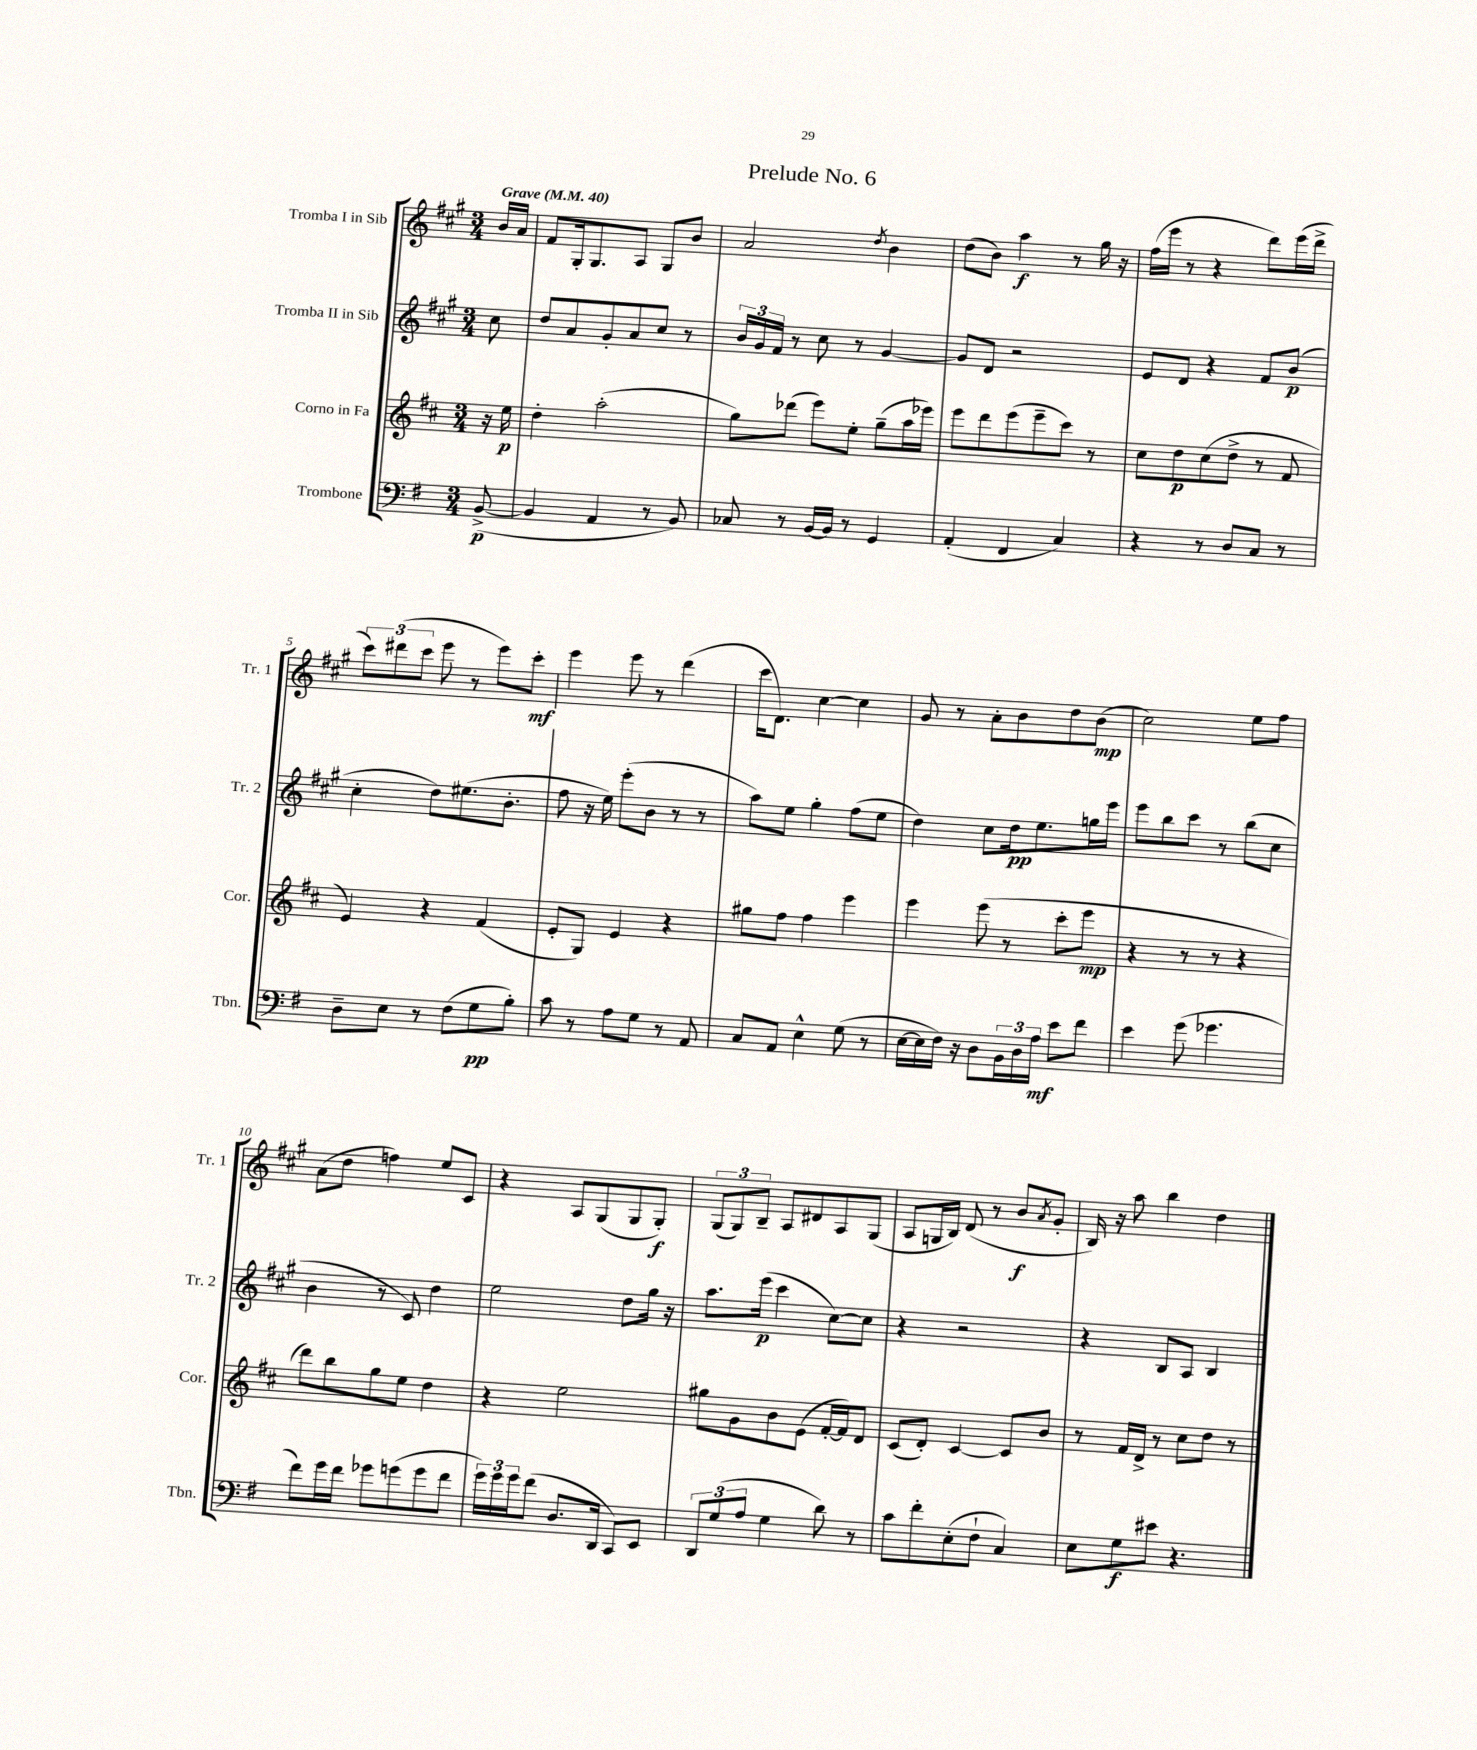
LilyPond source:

\header { title = "Prelude No. 6" }
<<
\new StaffGroup <<
\new Staff = "s0" \with { instrumentName = "Tromba I in Sib" shortInstrumentName = "Tr. 1" } {
    \clef treble \key a \major \numericTimeSignature \time 3/4 \partial 8 \tempo "Grave" 4 = 40
    b'16 a'16 |
    fis'8 gis16-. gis8. a8 gis8 b'8 |
    a'2 \acciaccatura { d''8 } b'4 |
    d''8( b'8) a''4\f r8 gis''16 r16 |
    fis''16( e'''16 r8 r4 d'''8) e'''16( d'''16-> |
    \tuplet 3/2 { cis'''8) dis'''8( cis'''8 } e'''8 r8 e'''8) cis'''8-.\mf |
    e'''4 e'''8 r8 d'''4( |
    cis'''16 d'8.) cis''4~ cis''4 |
    gis'8 r8 a'8-. b'8 d''8 b'8\mp( |
    cis''2) e''8 fis''8 |
    a'8( d''8 f''4) e''8 cis'8 |
    r4 a8 gis8( gis8 gis8-.\f) |
    \tuplet 3/2 { gis8( gis8) b8-- } a8 dis'8 a8 gis8( |
    a8 g16 b16) d'8( r8 b'8\f \acciaccatura { a'8 } gis'8-. |
    b16) r16 a''8 b''4 d''4 \bar "|." |
}
\new Staff = "s1" \with { instrumentName = "Tromba II in Sib" shortInstrumentName = "Tr. 2" } {
    \clef treble \key a \major \numericTimeSignature \time 3/4 \partial 8
    cis''8 |
    d''8 a'8 gis'8-. a'8 cis''8 r8 |
    \tuplet 3/2 { b'16 gis'16 fis'16 } r8 cis''8 r8 gis'4~ |
    gis'8 d'8 r2 |
    e'8 d'8 r4 fis'8 b'8\p( |
    cis''4-. d''8) eis''8.( b'8.-. |
    fis''8 r16 e''16) e'''8-.( b'8 r8 r8 |
    a''8) e''8 gis''4-. fis''8( e''8 |
    d''4) cis''8 d''16\pp e''8. g''16 e'''16 |
    e'''8 b''8 cis'''8 r8 b''8( cis''8 |
    b'4 r8 cis'8) d''4 |
    e''2 d''8 gis''16 r16 |
    a''8. e'''16\p( cis'''4 cis''8~) cis''8 |
    r4 r2 |
    r4 b8 a8 b4 \bar "|." |
}
\new Staff = "s2" \with { instrumentName = "Corno in Fa" shortInstrumentName = "Cor." } {
    \clef treble \key d \major \numericTimeSignature \time 3/4 \partial 8
    r16 e''16\p |
    d''4-. a''2-.( |
    g''8) des'''8( e'''8) e''8-. g''8--( a''16 ees'''16) |
    e'''8 d'''8 e'''8( e'''8-- cis'''8) r8 |
    cis''8 d''8\p cis''8( d''8-> r8 fis'8 |
    e'4) r4 fis'4( |
    e'8-. g8) e'4 r4 |
    gis''8 fis''8 fis''4 e'''4 |
    e'''4 e'''8( r8 cis'''8-. e'''8\mp |
    r4 r8 r8 r4 |
    d'''8) b''8 g''8 e''8 d''4 |
    r4 e''2 |
    gis''8 g'8 b'8 e'8( fis'16~-. fis'16) d'8 |
    cis'8( d'8-.) cis'4~ cis'8 b'8 |
    r8 fis'16 d'16-> r8 cis''8 d''8 r8 \bar "|." |
}
\new Staff = "s3" \with { instrumentName = "Trombone" shortInstrumentName = "Tbn." } {
    \clef bass \key g \major \numericTimeSignature \time 3/4 \partial 8
    b,8~->\p( |
    b,4 a,4 r8 b,8) |
    ces8 r8 b,16~ b,16 r8 g,4 |
    a,4-.( fis,4 c4) |
    r4 r8 d8 c8 r8 |
    d8-- e8 r8 fis8( g8\pp b8-.) |
    c'8 r8 a8 g8 r8 a,8 |
    c8 a,8 e4-^ g8( r8 |
    e16~ e16 fis16) r16 d8 \tuplet 3/2 { b,16 d16 a16\mf } e'8 fis'8 |
    e'4 g'8( ges'4. |
    fis'8) g'16 fis'16 ges'8 g'8( g'8 fis'8 |
    \tuplet 3/2 { g'16) g'16 g'16 } fis'8( d8. d,16 c,8) e,8 |
    \tuplet 3/2 { d,8 g8( a8 } g4 d'8) r8 |
    c'8 fis'8-. e8-.( fis8-! c4) |
    e8 g8\f eis'8 r4. \bar "|." |
}
>>
>>
